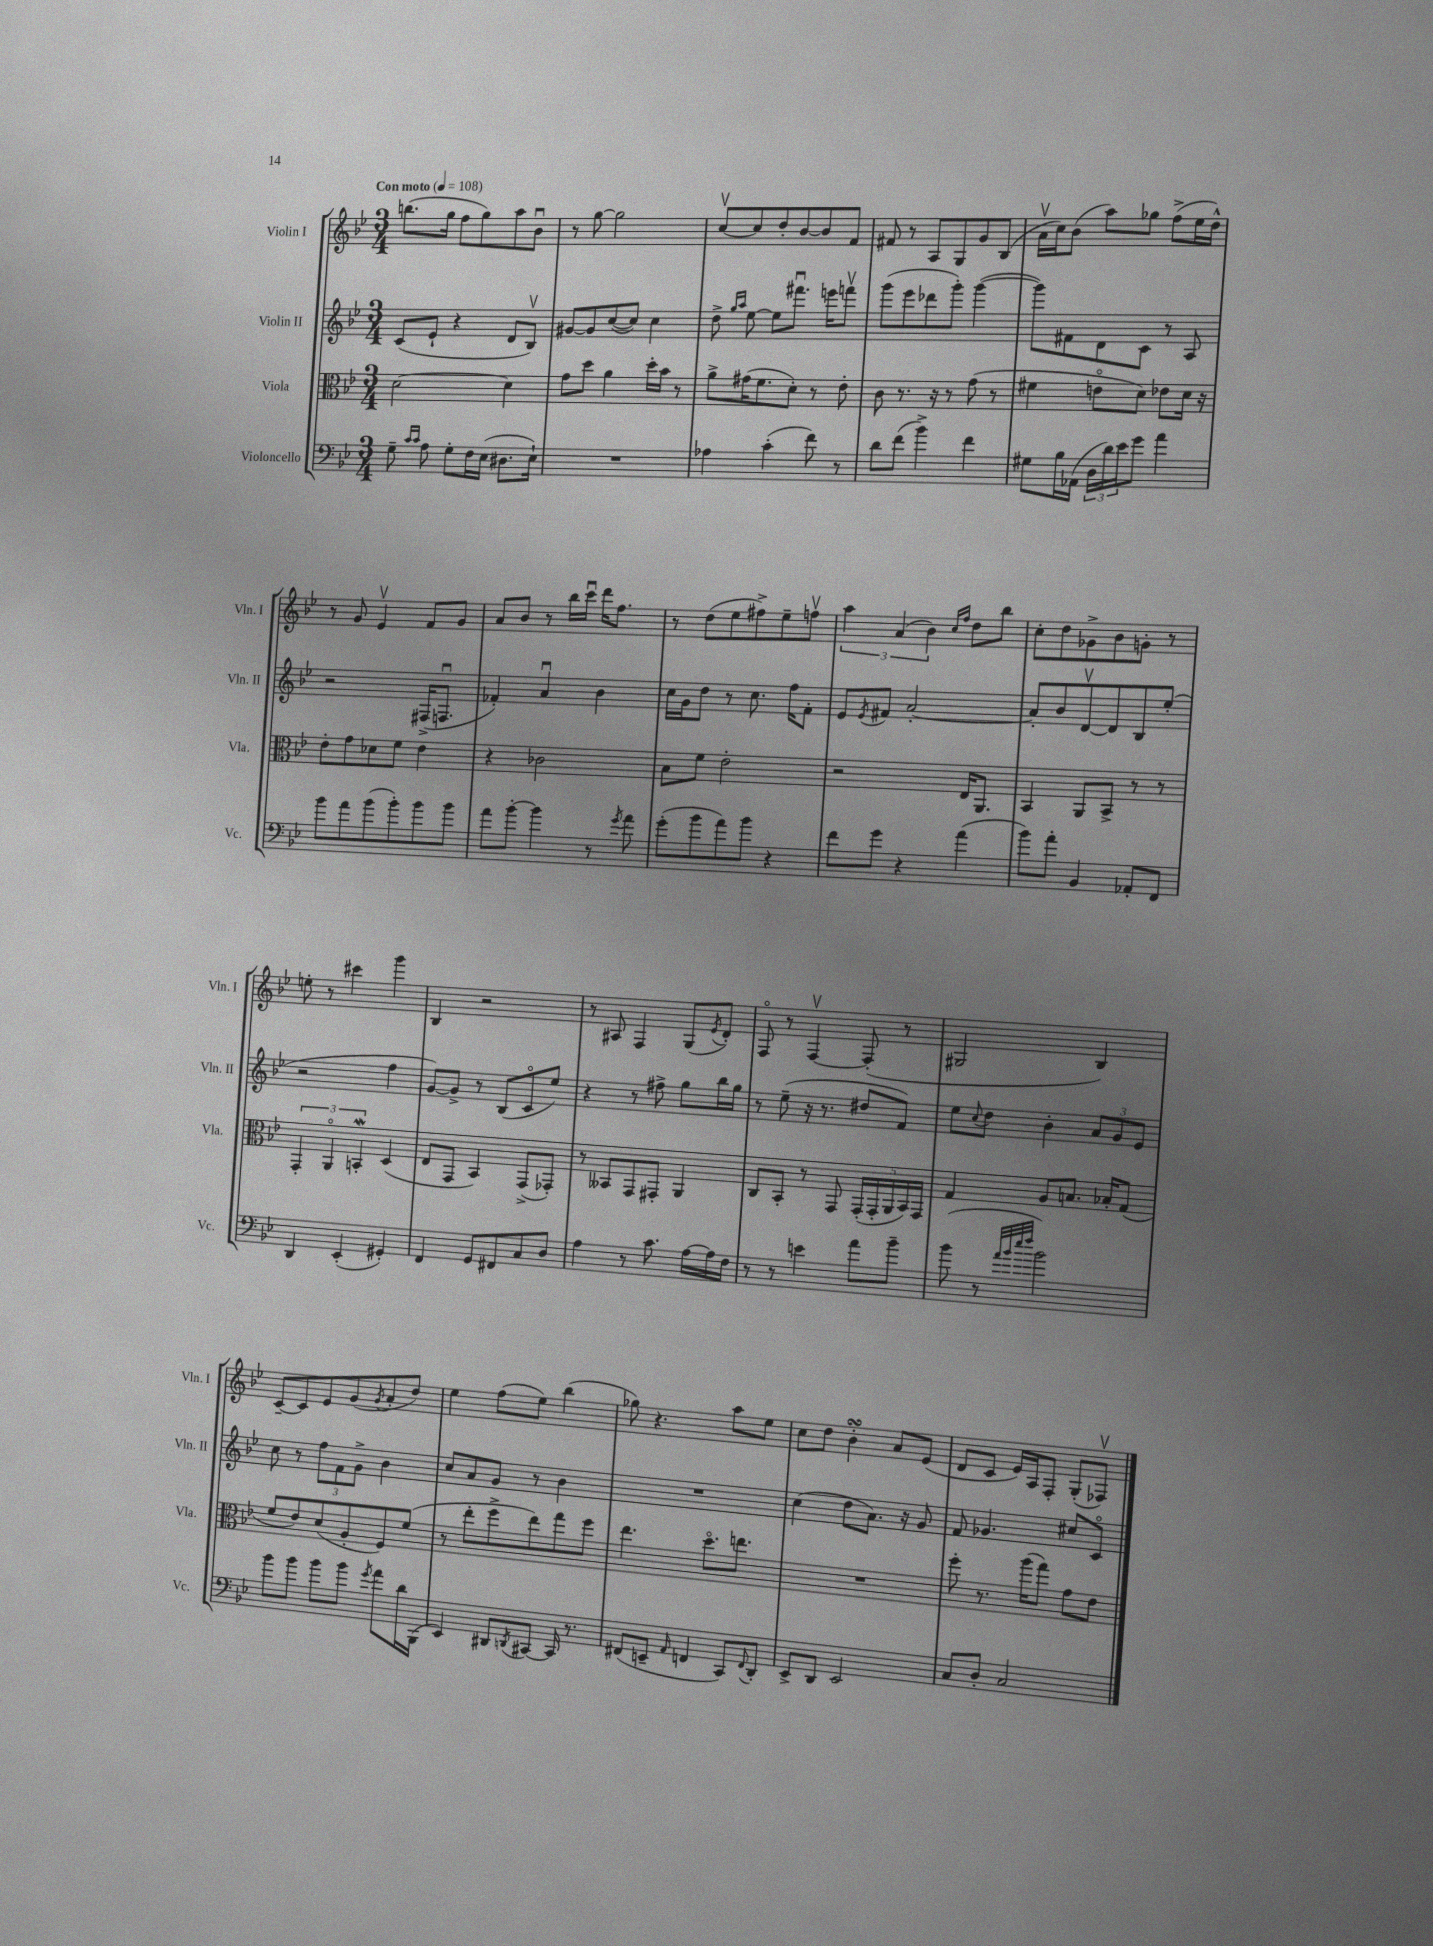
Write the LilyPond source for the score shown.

<<
\new StaffGroup <<
\new Staff = "s0" \with { instrumentName = "Violin I" shortInstrumentName = "Vln. I" } {
    \clef treble \key bes \major \numericTimeSignature \time 3/4 \tempo "Con moto" 4 = 108
    b''8.( g''16 f''8 g''8) a''8 bes'8\downbow |
    r8 g''8~ g''2 |
    c''8~\upbow c''8 d''8-. bes'8~ bes'8 f'8 |
    fis'8 r8 a8 g8 g'8 bes8( |
    a'16\upbow c''16) bes'8( a''8) ges''8 f''8->( ees''16 d''16-^) |
    r8 g'8 ees'4\upbow f'8 g'8 |
    a'8 bes'8 r8 bes''16 c'''16\downbow d'''16 f''8. |
    r8 d''8( ees''8 fis''8->) ees''8-- f''8\upbow |
    \tuplet 3/2 { a''4 a'4( bes'4) } \grace { c''16 f''16 } d''8 bes''8 |
    c''8-. d''8 ges'8-> bes'8 g'8-. r8 |
    e''8-. r8 cis'''4 g'''4 |
    bes4 r2 |
    r8 ais8 f4 g8( \acciaccatura { ees'8 } d'8-.) |
    f8\flageolet r8 f4~\upbow f8-.( r8 |
    gis2 bes4) |
    c'8~-- c'8 ees'8 g'8( \acciaccatura { g'8 } a'8-. d''8) |
    ees''4 f''8( ees''8) bes''4( |
    ges''8) r4. a''8 ees''8 |
    c''8 d''8 bes'4-.\turn a'8 ees'8( |
    d'8 c'8 ees'16) a16 f8-. g8-.( fes8\upbow) \bar "|." |
}
\new Staff = "s1" \with { instrumentName = "Violin II" shortInstrumentName = "Vln. II" } {
    \clef treble \key bes \major \numericTimeSignature \time 3/4
    c'8( ees'8-! r4 d'8 bes8\upbow) |
    gis'8~ gis'8 c''8~( c''8) c''4 |
    d''8-> \grace { g''16 a''16 } ees''8~ ees''8 fis'''8.\downbow e'''16 f'''8\upbow |
    g'''8( ees'''8 des'''8 g'''8-.) g'''4~( |
    g'''8) fis'8 d'8 c'8 r8 a8 |
    r2 fis16->( f8.\downbow |
    fes'4-.) a'4\downbow bes'4 |
    c''16 g'16 d''8 r8 c''8. f''16 f'8-. |
    ees'8 \acciaccatura { ees'8 } fis'8 a'2~-. |
    a'8-. bes'8 d'8~\upbow d'8 bes8 ees''8-.( |
    r2 f''4 |
    g'8~) g'8-> r8 bes8( c'8\flageolet ees''8) |
    r4 r8 fis''8-> g''8 bes''16 g''16 |
    r8 ees''8--( r16 r8. dis''8 f'8) |
    ees''8 \appoggiatura { c''8 } d''8 bes'4-. \tuplet 3/2 { a'8 g'8 ees'8 } |
    c''8 r8 \tuplet 3/2 { f''8 f'8 g'8-> } bes'4 |
    c''8 a'8 g'8 r8 bes'4 |
    R2. |
    c''4( d''8 a'8.) r16 g'8 |
    f'8 ges'4. cis''8 c'8\flageolet \bar "|." |
}
\new Staff = "s2" \with { instrumentName = "Viola" shortInstrumentName = "Vla." } {
    \clef alto \key bes \major \numericTimeSignature \time 3/4
    d'2~ d'4 |
    g'8 d''8 a'4 d''16-. bes'16 r8 |
    a'8-> gis'16( f'8. d'8-.) r8 ees'8-. |
    c'8 r8. r16 r8 g'8( r8 |
    fis'4 e'8\flageolet d'8) ees'8 d'16 r16 |
    ees'8-. g'8 des'8 f'8 ees'4 |
    r4 ces'2 |
    bes8 f'8 ees'2-. |
    r2 ees16 a,8. |
    bes,4 a,8 bes,8-> r8 r8 |
    \tuplet 3/2 { g,4-. a,4\flageolet b,4-.\mordent } d4( |
    ees8 g,8 bes,4) g,8->( ges,8-.) |
    r8 beses,8 g,8 gis,8-. a,4 |
    c8 bes,8-. r8 g,8 \tuplet 5/4 { g,16-.( g,16-. a,16 bes,16) g,16 } |
    g4 a8 b8. bes16-. g8( |
    f'8 ees'8) d'8( a8-. f8) f'8( |
    r8 ees''8-. f''8-> ees''8) g''8 f''8 |
    ees''4. d''8.\flageolet e''8. |
    R2. |
    f''8-. r8. a''16( g''8) g'8 ees'8 \bar "|." |
}
\new Staff = "s3" \with { instrumentName = "Violoncello" shortInstrumentName = "Vc." } {
    \clef bass \key bes \major \numericTimeSignature \time 3/4
    g8-- \grace { c'16 c'16 } a8 g8-. f16 ees16( dis8. ees16-!) |
    R2. |
    aes4 c'4-.( f'8) r8 |
    d'8 f'8( bes'4->) f'4 |
    gis8 bes16 aes,16( \tuplet 3/2 { d16 d'16) ees'16 } g'8 a'4 |
    bes'8 a'8 bes'8( bes'8-.) bes'8 bes'8 |
    a'8 bes'8~-. bes'4 r8 \acciaccatura { g'8 } a'8 |
    g'8-.( bes'8 a'8) bes'8 r4 |
    f'8 g'8 r4 a'4( |
    bes'8) a'8-. bes,4 aes,8-. f,8 |
    d,4 ees,4-.( gis,4-.) |
    f,4 g,8 fis,8 c8 d8 |
    a4 r8 c'8. a16~ a16 f16 |
    r8 r8 e'4 a'8 bes'8-- |
    bes'8( r8 \grace { a'32 bes'32 ees''32 f''32 } bes'2) |
    bes'8 bes'8 bes'8 bes'8 \acciaccatura { g'8 } a'8 d'16 bes,,16( |
    ees,4) dis,8 \acciaccatura { d,8 } cis,8~ cis,16 r8. |
    fis,8( e,8-- \grace { a,16 } f,4 c,8) \appoggiatura { f,8 } d,8-. |
    ees,8-> d,8 ees,2 |
    c8 d8-. c2 \bar "|." |
}
>>
>>
\layout { \context { \Score \remove "Bar_number_engraver" } }
